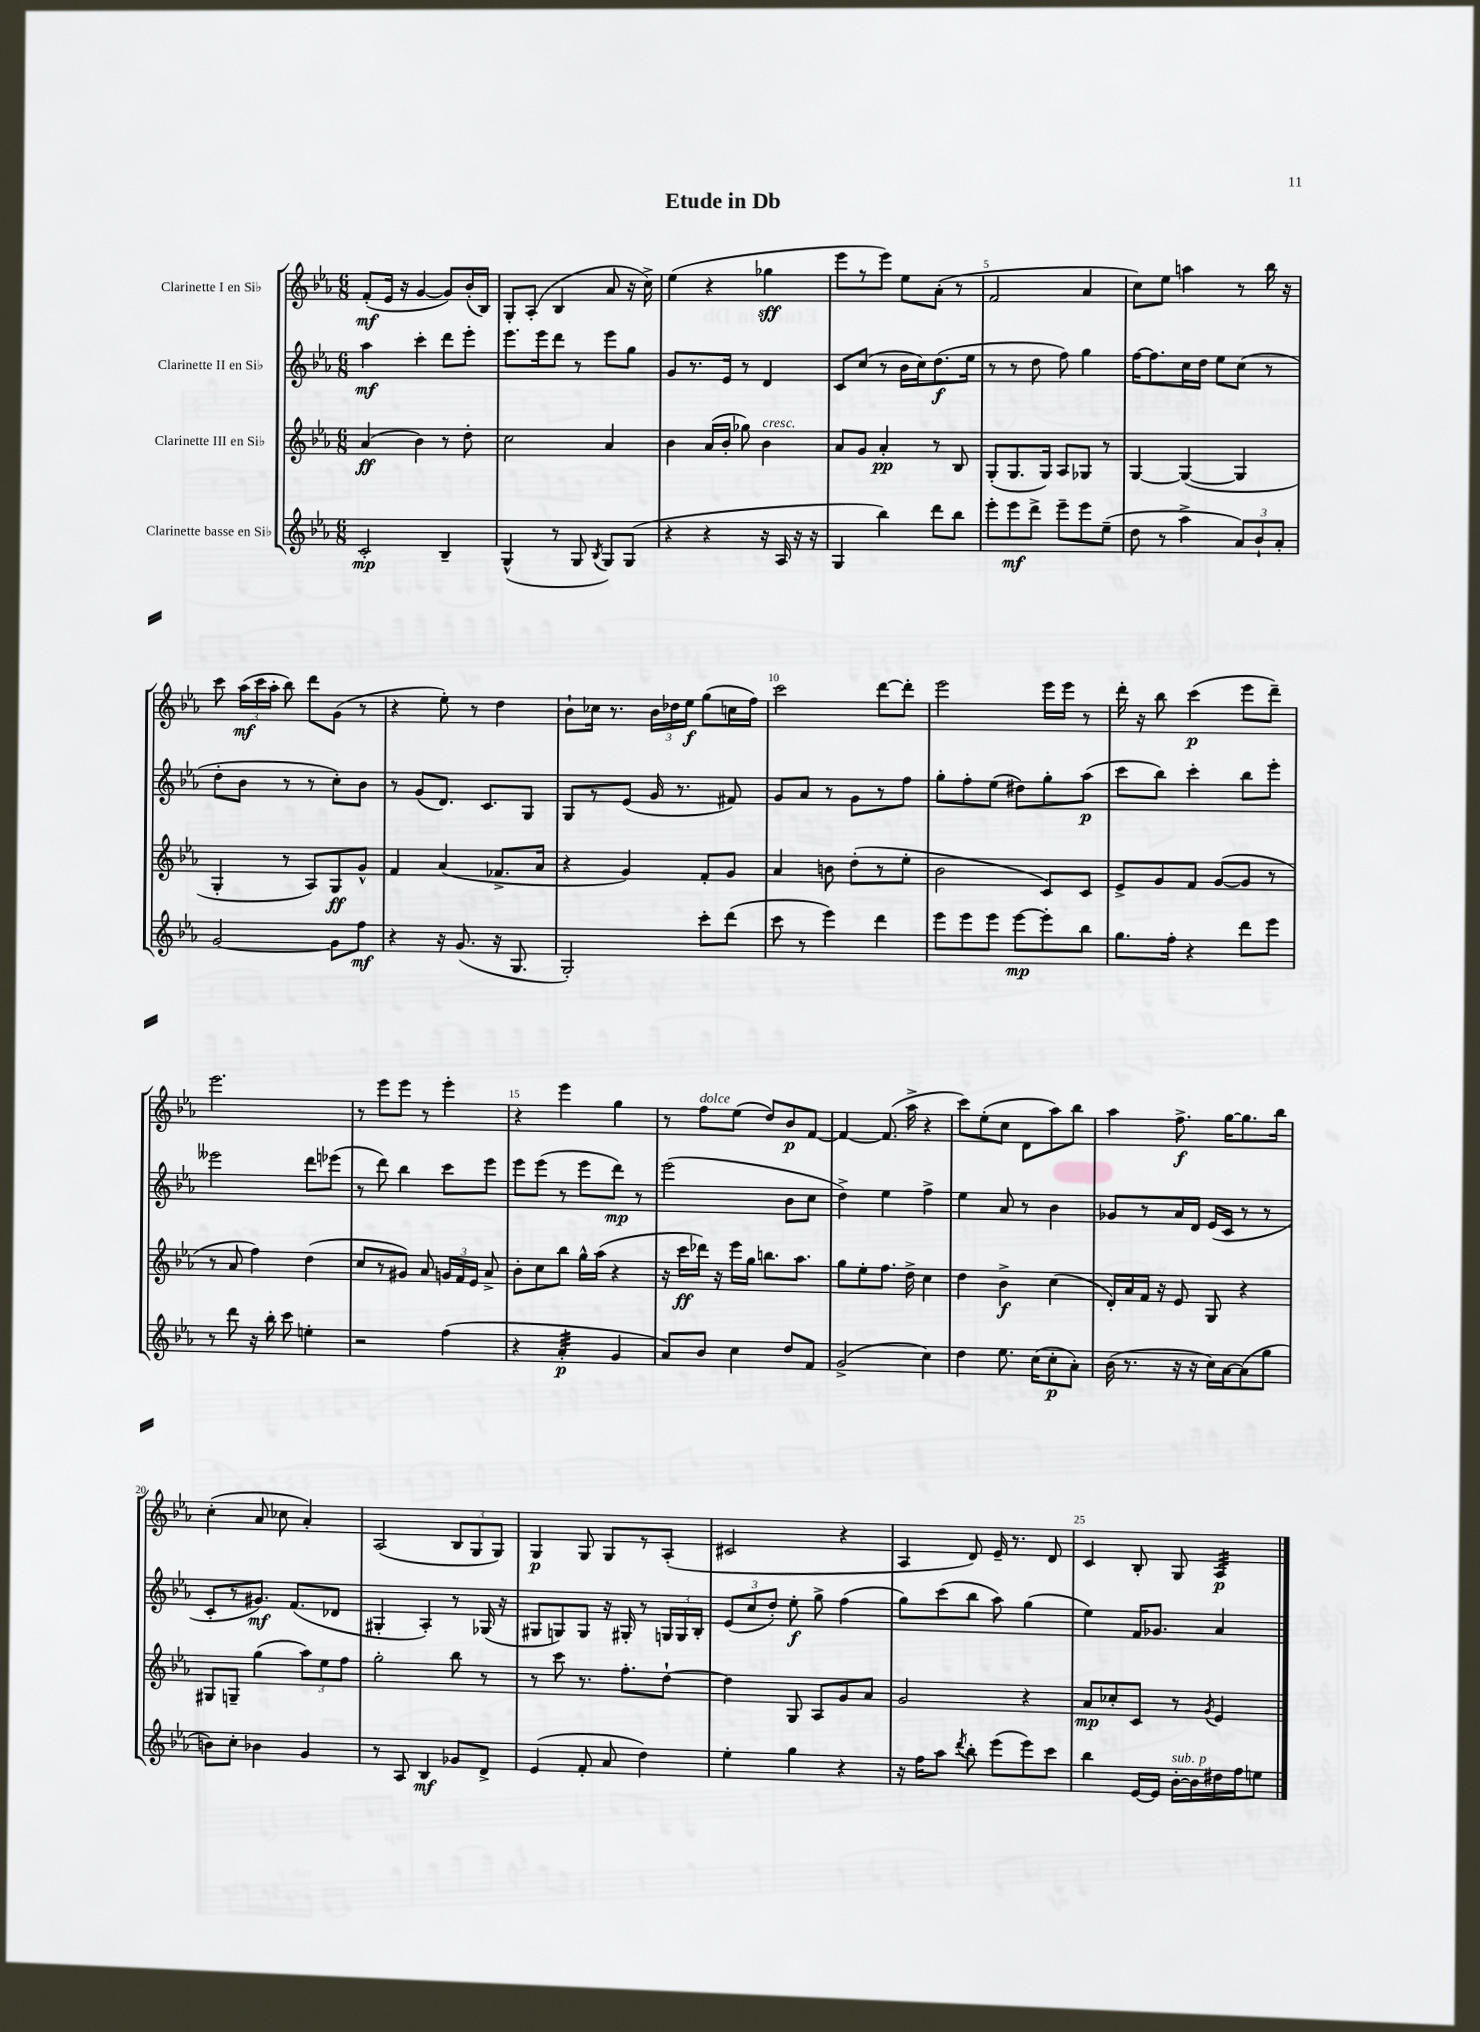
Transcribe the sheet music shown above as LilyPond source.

\header { title = "Etude in Db" }
<<
\new StaffGroup <<
\new Staff = "s0" \with { instrumentName = "Clarinette I en Sib" } {
    \clef treble \key ees \major \numericTimeSignature \time 6/8
    \autoBeamOff f'8[-.\mf( ees'16] r16 g'4~ g'8[) bes'16-.( bes16]) |
    g8[-. aes8]-.( bes4 aes'8 r16 c''16->) |
    ees''4( r4 ges''4\sff |
    ees'''8[ r8 ees'''8]) ees''8[ aes'8]-.( r8 |
    f'2 aes'4 |
    c''8[) ees''8] a''4 r8 bes''16 r16 |
    c'''8 \tuplet 3/2 { aes''16[\mf( c'''16 aes''16]-. } bes''8) d'''8[ g'8]( r8 |
    r4 ees''8-.) r8 d''4 |
    bes'8[-! ces''16] r8. \tuplet 3/2 { bes'16[ des''16 ees''16]\f } g''8[( c''16 f''16]) |
    c'''2 d'''8[~ d'''8]-. |
    ees'''2 ees'''16[ ees'''16] r8 |
    d'''16-. r16 bes''8 c'''4\p( ees'''8[ d'''8]--) |
    ees'''2. |
    r8 ees'''8[ ees'''8] r8 ees'''4-. |
    r4 ees'''4 g''4 |
    r8 f''8[^\markup { \italic "dolce" } ees''8]( d''8[) bes'8\p f'8]~ |
    f'4~ f'8.( aes''16-> r4 |
    c'''8[) ees''8-.( c''8] d'8[ aes''8) bes''8] |
    aes''4 f''8.->\f g''16[~ g''8. bes''16] |
    c''4-.( aes'8 ces''8 aes'4-.) |
    aes2( \tuplet 3/2 { bes8[ g8 g8]) } |
    g4\p g8 g8[ r8 aes8]-.( |
    cis'2 r4 |
    aes4 d'8) ees'16-- r8. d'8 |
    c'4 bes8-. g8 aes4:32\p \bar "|." |
}
\new Staff = "s1" \with { instrumentName = "Clarinette II en Sib" } {
    \clef treble \key ees \major \numericTimeSignature \time 6/8
    \autoBeamOff aes''4\mf c'''4-. d'''8[ ees'''8]-. |
    ees'''8.[ ees'''16 d'''8] r8 ees'''8[ g''8] |
    g'8[ r8. ees'16] r8 d'4 |
    c'8[ c''8]( r8 bes'16[ c''16) d''8.\f( ees''16] |
    r8 r8 d''8 f''8) g''4 |
    f''16[~ f''8. c''16 d''16] ees''8[ c''8]( r8 |
    d''8[-. bes'8] r8 r8 c''8[-.) bes'8] |
    r8 g'8[( d'8.]) c'8.[ g8] |
    g8[ r8 ees'8]( g'16 r8. fis'8) |
    g'8[ aes'8] r8 g'8[ r8 f''8] |
    g''8[-. f''8-. ees''8]( dis''8[) g''8-. aes''8]\p( |
    c'''8[ bes''8]) c'''4-. bes''8[ ees'''8]-. |
    eeses'''2 d'''8[ ees'''8]( |
    r8 d'''8) bes''4 c'''8[ ees'''8] |
    ees'''8[ ees'''8]( r8 ees'''8[ d'''8]\mp) r8 |
    ees'''2( bes'8[ c''8] |
    d''4->) ees''4 f''4-> |
    ees''4 aes'8 r8 bes'4 |
    ges'8[ r8 aes'16 d'16] ees'16[( c'16] r8 r8 |
    c'8[-. r8 gis'8.]\mf) f'8.[( des'8] |
    gis4-. aes4-.) r8 ges16( r16 |
    gis8[ g8) g8] r16 gis16-. r8 \tuplet 3/2 { g16[ g16 bes16]-. } |
    \tuplet 3/2 { ees'8[( c''8 d''8]-.) } ees''8-.\f g''8-> f''4( |
    g''8[) c'''8( bes''8] aes''8) g''4( |
    ees''4) f'16[ ges'8.] aes'4 \bar "|." |
}
\new Staff = "s2" \with { instrumentName = "Clarinette III en Sib" } {
    \clef treble \key ees \major \numericTimeSignature \time 6/8
    \autoBeamOff aes'4\ff( bes'4) r8 d''8-. |
    c''2 aes'4 |
    bes'4 aes'16[( bes'16]-. ges''8) bes'4^\markup { \italic "cresc." } |
    aes'8[ g'8] aes'4-.\pp r8 bes8 |
    g8[-.( g8. g16]) aes8[ ges8] r8 |
    g4~ g4~( g4 |
    g4-. r8 aes8[) g8\ff g'8]-^ |
    f'4 aes'4( fes'8.[-> aes'16] |
    r4 g'4) f'8[-. g'8] |
    aes'4 b'8 d''8[-.( r8 ees''8]-. |
    bes'2 c'8[) c'8] |
    ees'8[-> g'8 f'8] g'8[~( g'8] r8 |
    r8 aes'8 f''4) d''4( |
    c''8[ r8 gis'8]) aes'8 \tuplet 3/2 { g'16[ f'16 ees'16] } aes'8-> |
    bes'8[-. c''8 bes''8] g''16[-^ aes''16]( r4 |
    r16 c'''16[\ff des'''16]) r16 ees'''16[ g''16] b''8.[ aes''8.] |
    g''8[ ees''8-. f''8.] d''16-> c''4 |
    d''4 bes'4->\f c''4( |
    d'16[-.) aes'16 f'16] r16 ees'8 g8 r4 |
    gis8[ g8]-- g''4( \tuplet 3/2 { aes''8[) ees''8 f''8] } |
    g''2-. bes''8 r8 |
    r8 c'''8 r8. f''8.[-. d''8]~-! |
    d''4 g8 aes8[ g'8 aes'8] |
    g'2 r4 |
    aes'8[\mp ces''8-. c'8] r8 \acciaccatura { g'8 } ees'4 \bar "|." |
}
\new Staff = "s3" \with { instrumentName = "Clarinette basse en Sib" } {
    \clef treble \key ees \major \numericTimeSignature \time 6/8
    \autoBeamOff c'2-.\mp bes4-- |
    g4-^( r8 g8 \acciaccatura { bes8 } g8[) g8]( |
    r4 r4 r16 aes16 r16 r16 |
    g4 bes''4) d'''8[ bes''8] |
    ees'''8[-. ees'''8\mf d'''8]-> ees'''8[-- ees'''8 ees''8]--( |
    d''8 r8 aes''4-> \tuplet 3/2 { aes'8[) bes'8-! aes'8]-. } |
    g'2~ g'8[ f''8]\mf |
    r4 r16 g'8.( r16 g8. |
    g2-.) c'''8[-. d'''8]( |
    c'''8 r8 ees'''4) d'''4 |
    ees'''8[ ees'''8 ees'''8] ees'''8[~\mp ees'''8-. bes''8] |
    g''8.[ f''16]-. r4 d'''8[ ees'''8] |
    r8 d'''8 r16 bes''16-. c'''8 e''4-. |
    r2 f''4( |
    r4 aes'4:32-.\p g'4 |
    aes'8[) bes'8] c''4 d''8[ f'8] |
    g'2->( c''4) |
    d''4 ees''8. c''16[( c''8-.\p aes'8]-.) |
    bes'16( r8. r16 r16 c''16[) aes'16~ aes'8( g''8] |
    b'8[) c''8]-. bes'4 g'4 |
    r8 aes8 bes4\mf ges'8[ d'8]-> |
    ees'4( f'8-. aes'8 d''4) |
    ees''4-. g''4 r4 |
    r16 f''16[ aes''8] \acciaccatura { d'''8 } bes''8-. ees'''8[( ees'''8) c'''8] |
    bes''4 ees'16[~ ees'16] bes'16[~-.^\markup { \italic "sub. p" } bes'16 dis''16 f''16 e''8] \bar "|." |
}
>>
>>
\layout { \context { \Score \override BarNumber.break-visibility = ##(#f #t #t) barNumberVisibility = #(every-nth-bar-number-visible 5) } }
